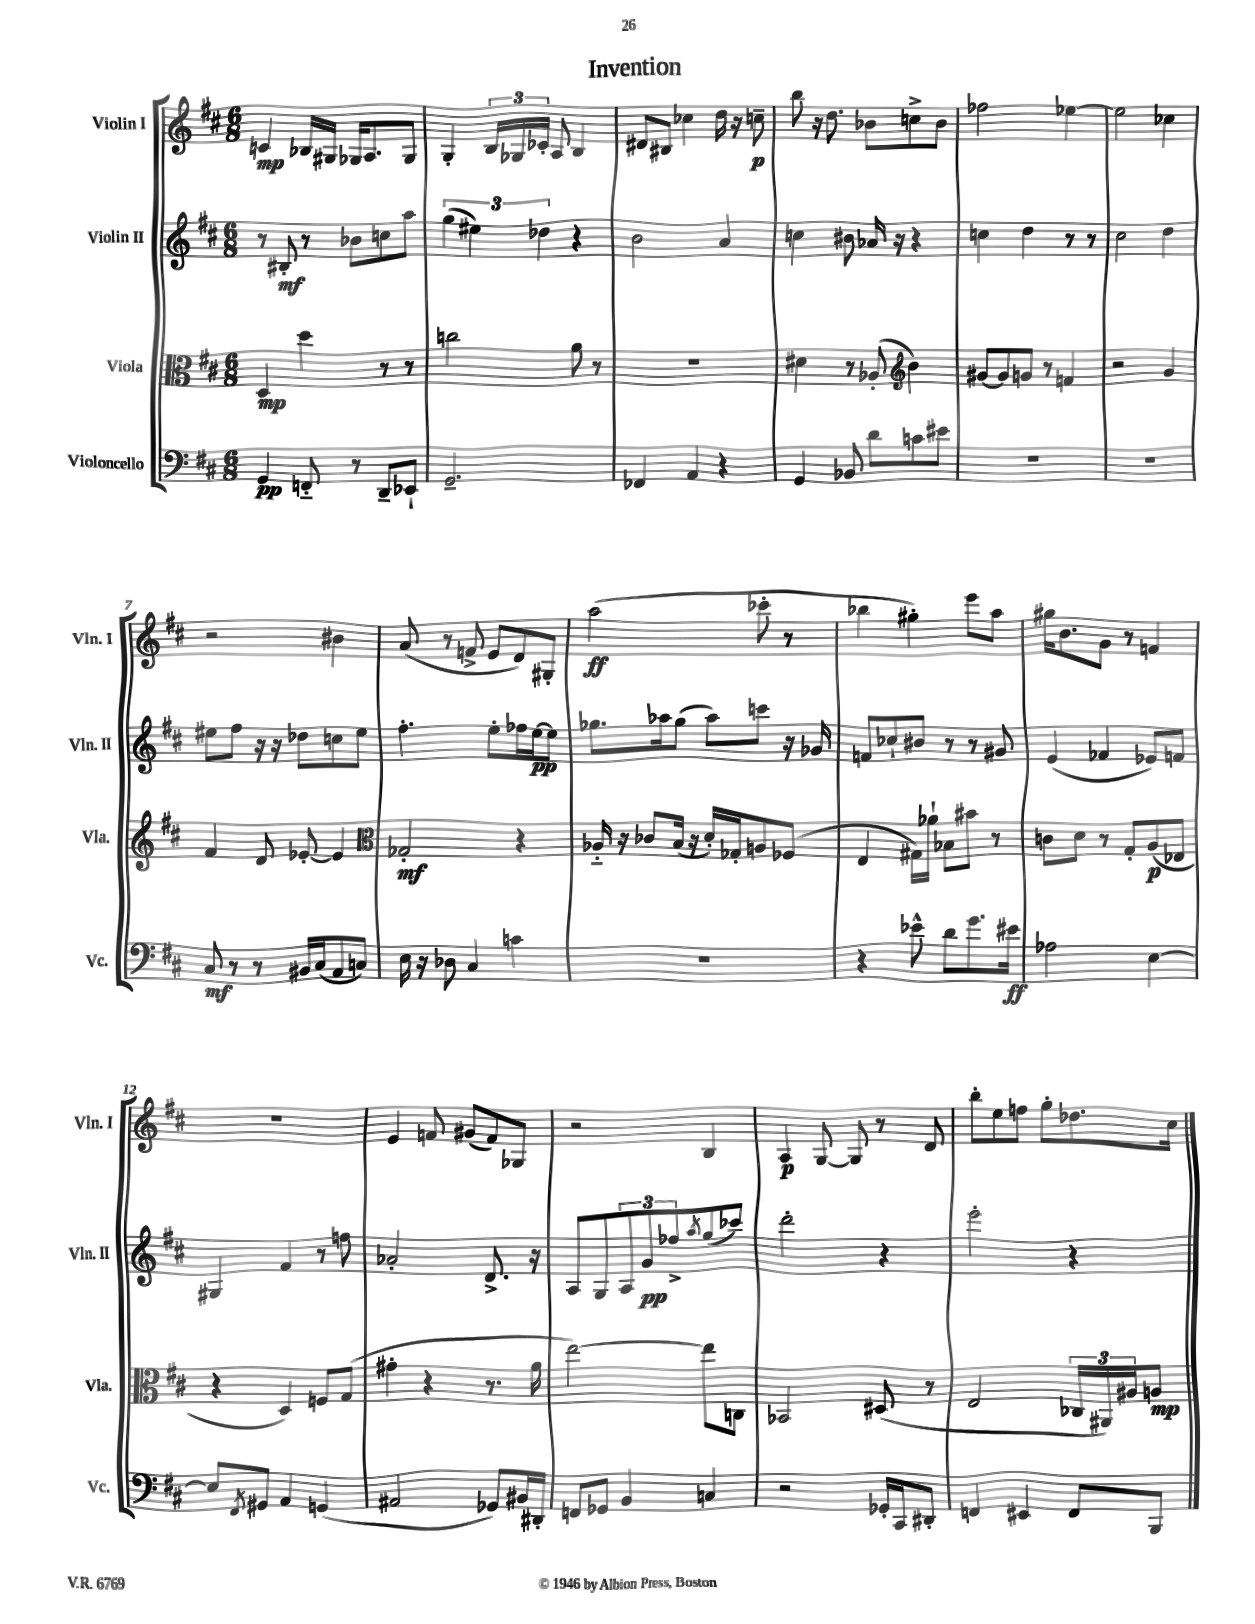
\header { title = "Invention" }
<<
\new StaffGroup <<
\new Staff = "s0" \with { instrumentName = "Violin I" shortInstrumentName = "Vln. I" } {
    \clef treble \key d \major \numericTimeSignature \time 6/8
    c'4\mp bes16 gis16 ges16 a8. ges8 |
    g4-. \tuplet 3/2 { b16 ges16 ces'16-. } a8 b4 |
    dis'8 bis8 ces''4 d''16 r16 c''8--\p |
    b''8 r16 d''8. bes'8 c''8-> bes'8 |
    fes''2 ees''4~ |
    ees''2 ces''4 |
    r2 bis'4 |
    a'8( r8 f'8-> e'8 d'8) gis8-. |
    a''2\ff( ces'''8-. r8 |
    bes''4 gis''4-.) e'''8 a''8 |
    gis''16 b'8. g'8 r8 f'4 |
    R2. |
    e'4 f'8 gis'8( f'8) ges8 |
    r2 b4 |
    a4\p g8~ g8 r8 d'8 |
    b''8-. e''8 f''8 g''8-. des''8. cis''16 \bar "|." |
}
\new Staff = "s1" \with { instrumentName = "Violin II" shortInstrumentName = "Vln. II" } {
    \clef treble \key d \major \numericTimeSignature \time 6/8
    r8 bis8-.\mf r8 bes'8 c''8 a''8 |
    \tuplet 3/2 { g''4( eis''4) des''4 } r4 |
    b'2 a'4 |
    c''4 bis'8 aes'16 r16 r4 |
    c''4 d''4 r8 r8 |
    cis''2 d''4 |
    eis''8 fis''8 r16 r16 des''8 c''8 eis''8 |
    fis''4.-. e''8-. fes''16 e''16~\pp e''8 |
    ges''8. aes''16 ges''8( aes''8) c'''8 r16 ges'16 |
    f'8 ces''8-! bis'8 r8 r8 gis'8 |
    e'4( fes'4 ees'8) f'8 |
    gis4 fis'4 r8 f''8 |
    aes'2-. d'8.-> r16 |
    a8 g8 \tuplet 3/2 { a8 g'8\pp fes''8-> } \acciaccatura { a''8 } g''8( ces'''8) |
    d'''2-. r4 |
    e'''2-. r4 \bar "|." |
}
\new Staff = "s2" \with { instrumentName = "Viola" shortInstrumentName = "Vla." } {
    \clef alto \key d \major \numericTimeSignature \time 6/8
    d4\mp d''4 r8 r8 |
    c''2 a'8 r8 |
    R2. |
    dis'4 r8 aes8-.( \clef treble b'4) |
    gis'8~ gis'8 g'8 r8 f'4 |
    r2 g'4 |
    fis'4 d'8 ees'8~-. ees'4 |
    \clef alto ges2-.\mf r4 |
    aes16-_ r16 ces'8 b16( r16 d'16-.) ges16-. a8 fes8( |
    e4 gis16) aes'16-! bes8 bis'8 r8 |
    c'8 d'8 r8 g8-. a8\p( ees8 |
    r4 d4) f8 g8( |
    gis'4-. r4 r8. a'16 |
    e''2~) e''8 c8 |
    bes,2 dis8( r8 |
    e2 \tuplet 3/2 { ces16 ais,16) ais16 } a8\mp \bar "|." |
}
\new Staff = "s3" \with { instrumentName = "Violoncello" shortInstrumentName = "Vc." } {
    \clef bass \key d \major \numericTimeSignature \time 6/8
    g,4\pp f,8-_ r8 d,8-- ees,8-! |
    g,2.-- |
    fes,4 a,4 r4 |
    g,4 bes,8 d'8 c'8 eis'8 |
    R2. |
    R2. |
    cis8\mf r8 r8 bis,16 cis16( a,8 c8) |
    e16 r16 des8 cis4 c'4 |
    R2. |
    r4 ees'8-^ d'8 g'8. eis'16\ff |
    aes2 e4~ |
    e8 \acciaccatura { fis,8 } gis,8 a,4 g,4( |
    ais,2 ges,8) bis,16 dis,16-. |
    f,8 ges,8 b,4 c4 |
    r2 ges,16-. cis,16 dis,8-. |
    f,4 eis,4 f,8 b,,8 \bar "|." |
}
>>
>>
